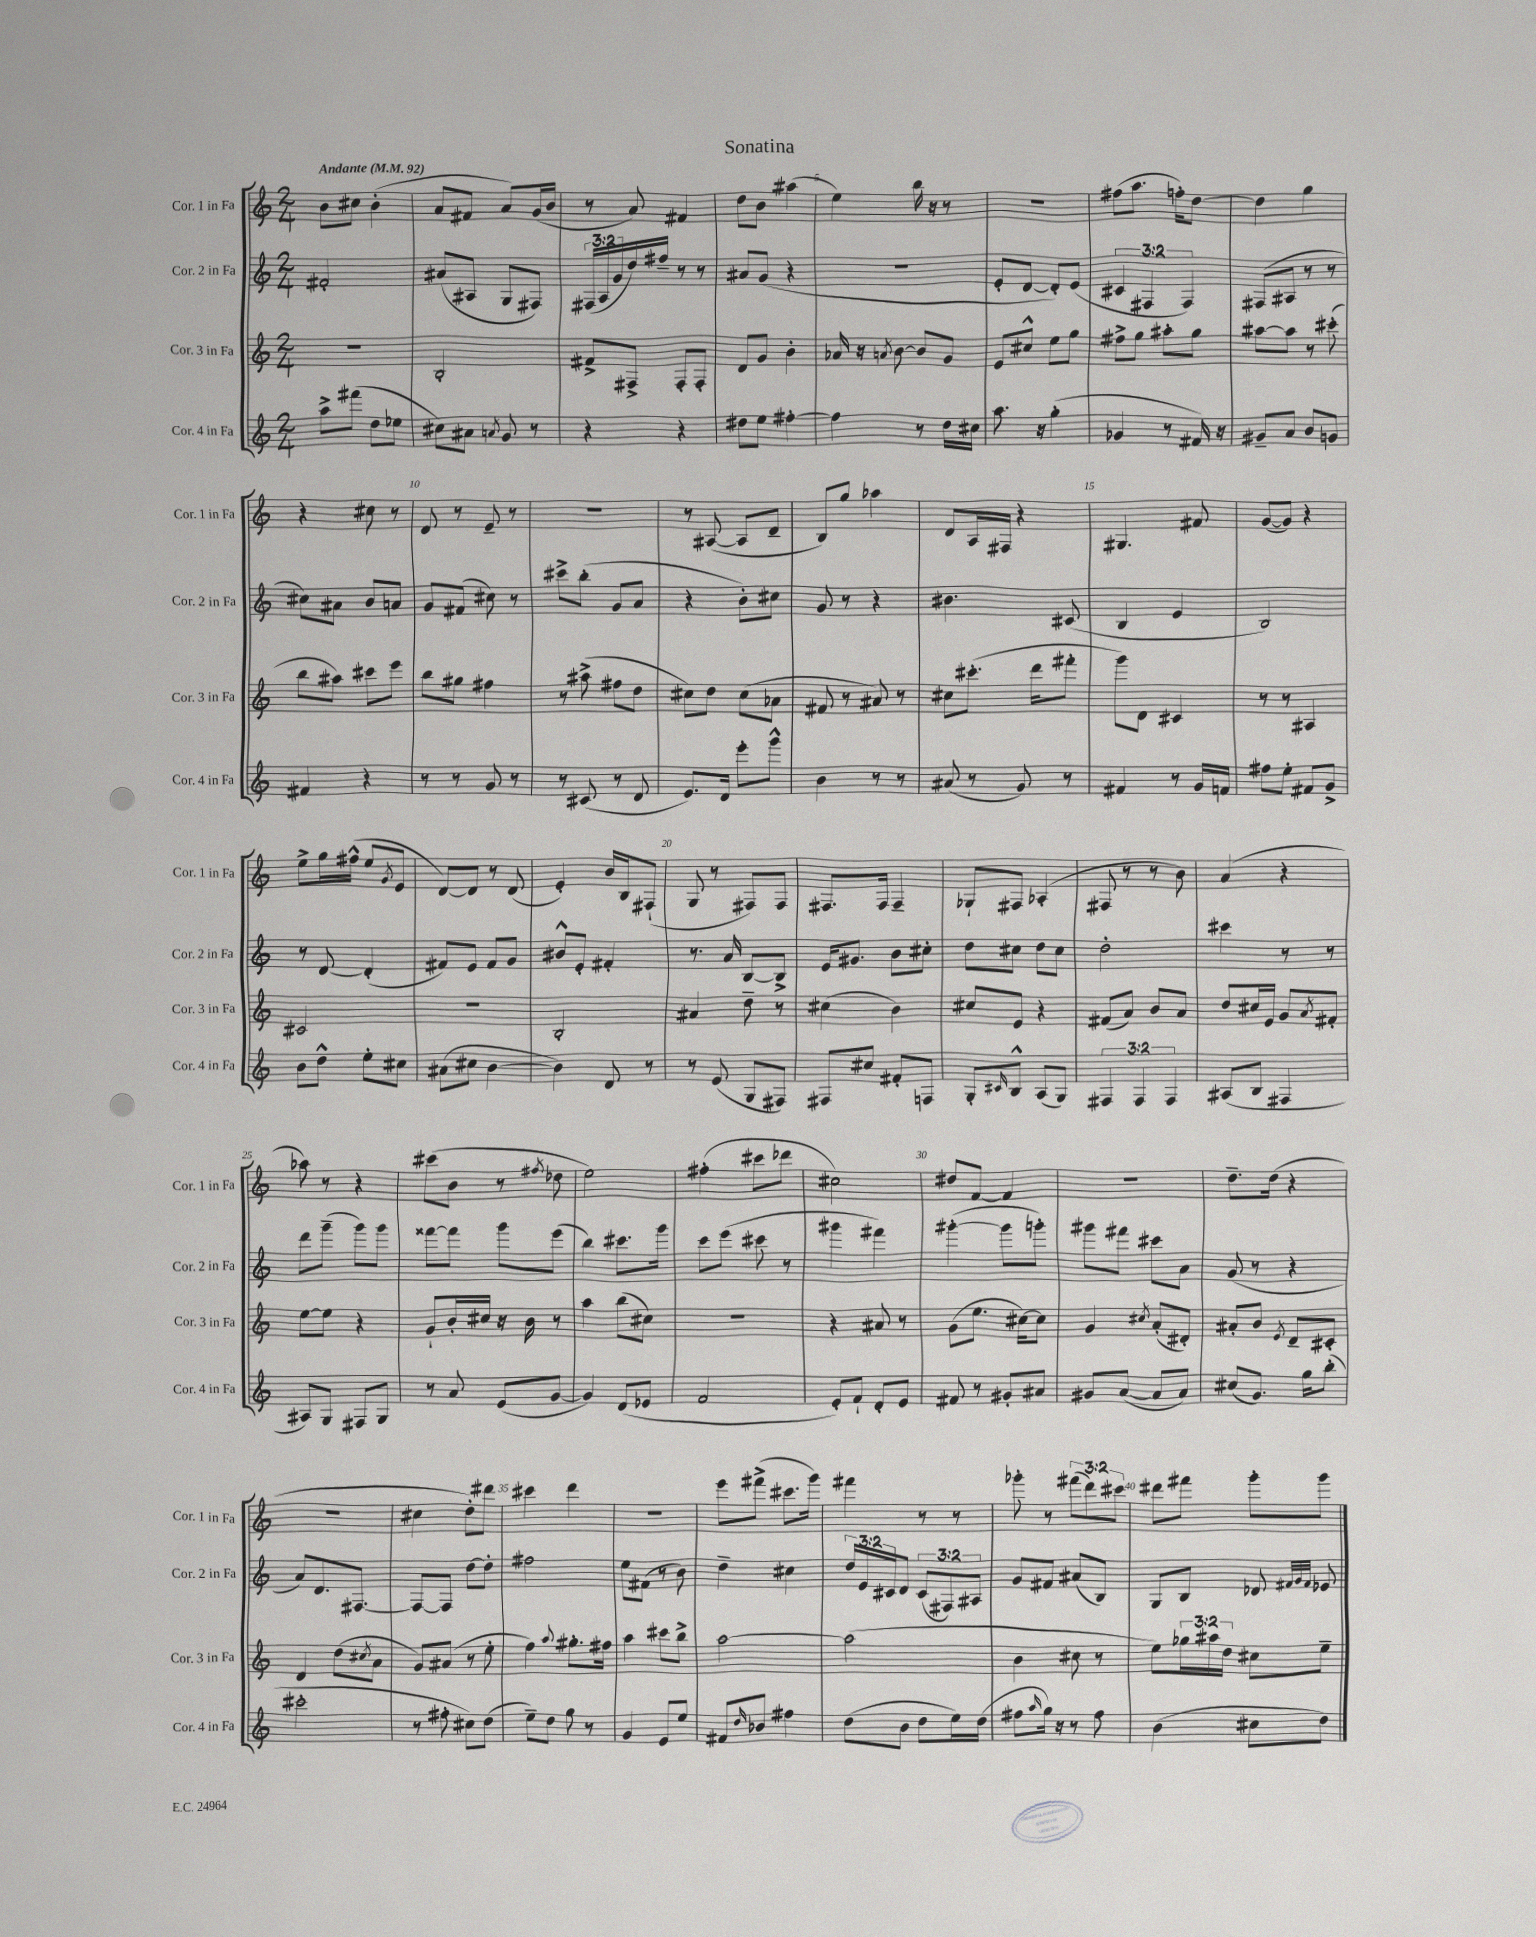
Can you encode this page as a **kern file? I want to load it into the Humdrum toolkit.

**kern	**kern	**kern	**kern
*staff4	*staff3	*staff2	*staff1
*clefG2	*clefG2	*clefG2	*clefG2
*k[]	*k[]	*k[]	*k[]
*M2/4	*M2/4	*M2/4	*M2/4
*MM92	*MM92	*MM92	*MM92
8aa^\L	2r	2f#'/	8b\L
(8fff#\J	.	.	8cc#\J
8dd\L	.	.	(4b'\
8ee-\J	.	.	.
=	=	=	=
8cc#\L)	2B'/	(8a#/L	8a/L
8a#\J	.	8A#/J	8f#/J
8qa/	.	.	.
8g/	.	8G/L	8a/L)
8r	.	8F#/J)	(16g/L
.	.	.	16b/JJ
=	=	=	=
4r	8f#^/L	(24F#/LL	8r
.	.	24A/	.
.	.	24g/	.
.	8F#^/J	16dd/)	8a/)
.	.	16ff#~/JJ	.
4r	8F#'/L	8r	4f#/
.	8F#'/J	8r	.
=	=	=	=
8dd#\L	8d/L	8a#/L	8dd\L
8ee\J	8g/J	(8g/J	8b\J
[4ff#'\	4b'\	4r	(4aa#\
=	=	=	=
4ff#\]	16a-/	2r	4ee\)
.	16r	.	.
.	8qa/	.	.
.	[8b\	.	.
8r	8b/]L	.	16bb\
.	.	.	16r
16dd\LL	8g/J	.	8r
16cc#\JJ	.	.	.
=	=	=	=
8.aa\	8e/L	8e'/L	2r
.	8cc#^^/J	[8d/J	.
16r	.	.	.
(4gg'\	8ee\L	8d'/]L)	.
.	8gg\J	(8e/J	.
=	=	=	=
4g-/	8ff#^\L	6c#/	(8ff#\L
.	8gg\J	.	8.aa\J
.	.	6F#/	.
8r	8aa#'\L	.	.
.	.	.	16ff'\LK)
.	.	6F#/)	.
16f#/)	8gg\J	.	[8dd\J
16r	.	.	.
=	=	=	=
8g#~/L	[8aa#\L	(8F#/L	4dd\]
8a/J	8aa#\]J	8A#/J	.
8b/L	8r	8r	4gg\
8g/J	(8ccc#'\	8r	.
=	=	=	=
4f#/	8bb\L	8cc#\L)	4r
.	8aa#\J)	8a#\J	.
4r	8ccc#\L	8b/L	8cc#\
.	8eee\J	8a/J	8r
=	=	=	=
8r	8bb\L	8g/L	8d/
8r	8gg#\J	(8f#/J	8r
8g/	4ff#\	8cc#\)	8e~/
8r	.	8r	8r
=	=	=	=
8r	8r	8ccc#^\L	2r
(8c#/	(8aa#^\	(8bb'\J	.
8r	8ff#\L	8g/L	.
8d/	8dd\J	8a/J	.
=	=	=	=
8.e/L)	8cc#\L)	4r	8r
.	8dd\J	.	([8A#/
16d/Jk	.	.	.
8eee'\L	(8cc#\L	8b'\L)	8A#/]L
8ggg^^\J	8a-\J	8cc#\J	8d~/J
=	=	=	=
4b\	8f#/	8g/	8B/L)
.	8r	8r	8gg/J
8r	8a#/)	4r	4aa-\
8r	8r	.	.
=	=	=	=
(8a#/	8cc#\L	4.b#\	8d/L
8r	(8.ccc#'\J	.	16A/L
.	.	.	16F#/JJ
8g/)	.	.	4r
.	16ddd\LK	.	.
8r	8fff#'\J	(8c#/	.
=	=	=	=
4f#/	8ggg\L)	4B/	4.G#/
.	8d\J	.	.
8r	4c#/	4e/	.
16g/LL	.	.	8f#/
16f/JJ	.	.	.
=	=	=	=
8ff#\L	8r	2B/)	([8g/L
8ee'\J	8r	.	8g/]J)
8f#/L	4A#/	.	4r
8g^/J	.	.	.
=	=	=	=
8b\L	2c#/	8r	8ee^\L
8dd^^\J	.	[8d/	16gg\L
.	.	.	(16ff#^^\JJ
8ee'\L	.	(4d'/]	8ee/L
.	.	.	8qg/
8cc#\J	.	.	8e/J
=	=	=	=
(8a#\L	2r	8f#/L)	[8d/L)
8cc#\J	.	8e/J	8d/]J
[4b\	.	8f#/L	8r
.	.	8g/J	(8d/
=	=	=	=
4b\])	2B'/	8b#^^/L	4e'/)
.	.	8e'/J	.
8d/	.	4f#'/	16b/LL
.	.	.	16B/J
8r	.	.	(8F#`/J
=	=	=	=
8r	4a#/	8.r	8G/
(8e/	.	.	8r
.	.	16a/	.
8G/L	8dd~\	[8B/L	8F#/L)
8F#/J)	8r	8B^/]J	8F#/J
=	=	=	=
8F#/L	(4cc#\	16e/LK	8.F#/L
.	.	8.g#/J	.
8cc#/J	.	.	.
.	.	.	16F#/Jk
8f#'/L	4b\)	8b\L	4F#~/
8F/J	.	8cc#'\J	.
=	=	=	=
8G'/L	8cc#/L	8dd\L	8G-`/L
16qqc#/	.	.	.
8B^^/J	8e/J	8cc#\J	8F#/J
(8A/L	4r	8dd\L	(4A-'/
8G/J)	.	8cc#\J	.
=	=	=	=
6F#/	(8f#/L	2dd'\	8F#/
.	8a/J)	.	8r
6F#/	.	.	.
.	8b/L	.	8r
6F#/	.	.	.
.	8a/J	.	8b\)
=	=	=	=
(8A#/L	8dd/L	4ccc#\	(4a/
8B/J	16cc#/L	.	.
.	16e/JJ	.	.
4F#/	8g/L	8r	4r
.	8qa/	.	.
.	8f#'/J	8r	.
=	=	=	=
8A#/L)	[8ee\L	8ddd\L	8aa-\)
8G/J	8ee\]J	(8ggg~\J	8r
8F#/L	4r	8ggg\L)	4r
8G/J	.	8ggg\J	.
=	=	=	=
8r	8g`/L	[8fff##\L	(8ccc#\L
8a/	16b'/L	8fff##\]J	8b\J
.	16cc#/JJ	.	.
(8e/L	16r	8ggg\L	8r
.	16b\	.	.
.	.	.	8qff#/
[8g/J	8r	(8eee\J	8dd-\
=	=	=	=
4g/])	4aa\	4bb\)	2ee\)
(8d/L	(8bb\L	8.ccc#\L	.
8e-/J	8cc#\J)	.	.
.	.	16ggg\Jk	.
=	=	=	=
2f/	2r	8ccc\L	(4ff#'\
.	.	(8eee\J	.
.	.	8ccc#\	8ccc#\L
.	.	8r	8ddd-\J
=	=	=	=
8e'/L)	4r	4ggg#\	2cc#\)
8f`/J	.	.	.
8d'/L	8a#/	4fff#\)	.
8e/J	8r	.	.
=	=	=	=
8f#/	(8g\L	([4ggg#'\	8dd#/L
8r	8.ee\J	.	[8f/J
8g#'/L	.	8ggg#\]L	4f/]
.	[16cc#\LK)	.	.
8a#/J	8cc#\]J	8ggg'\J)	.
=	=	=	=
8g#/L	4g/	8ggg#\L	2r
([8a/J	.	8fff#\J	.
.	8qcc#/	.	.
8a/]L	(8a'/L	8ccc#\L	.
8a/J)	8d#'/J)	8a\J	.
=	=	=	=
(8cc#/L	8a#'/L	(8g/	8.dd~\L
8.g/J)	8b/J	8r	.
.	.	.	(16dd\Jk
.	8qe/	.	.
.	8d~/L	4r	4r
16gg\LK	.	.	.
(8bb'\J	8c#'/J	.	.
=	=	=	=
2ccc#'\	4d/	8a/L)	2r
.	.	8.d/	.
.	(8dd\L	.	.
.	.	[8.F#/J	.
.	8qcc#/	.	.
.	8a\J	.	.
=	=	=	=
8r	8g/L)	8F#/_L	4cc#\
8ff#'\	(8a#/J	8F#/]J	.
8cc#\L)	8r	[8dd\L	8dd'\L)
(8dd\J	8ee'\	8dd'\]J	8ddd#\J
=	=	=	=
8ee~\L)	4ff\)	2ff#\	4ccc#\
8dd\J	.	.	.
.	8qqaa/	.	.
8gg\	8.gg#'\L	.	4ddd\
8r	.	.	.
.	16ff#\Jk	.	.
=	=	=	=
4g/	4aa\	8ee\L	2r
.	.	(8f#\J	.
8e/L	8ccc#\L	8r	.
8ee/J	8bb^\J	8b\)	.
=	=	=	=
8f#/L	[2aa\	4dd~\	8eee\L
16qqdd/	.	.	.
8b-/J	.	.	(8fff#^\J
4ff#\	.	4cc#\	8.ccc#\L
.	.	.	16ggg\Jk)
=	=	=	=
(8dd\L	(2aa\]	24dd/LL	4fff#\
.	.	24e/	.
.	.	24c#/J	.
8b\J	.	8d/J	.
8dd\L	.	(12c#/L	8r
.	.	12F#/)	.
16ee\L)	.	.	8r
.	.	12A#/J	.
(16dd\JJ	.	.	.
=	=	=	=
8ff#\L	4b\	8g/L	8ggg-'\
16qqaa/	.	.	.
16gg\Jk)	.	8f#/J	8r
16r	.	.	.
8r	8cc#\	(8a#/L	(12fff#\L
.	.	.	12ddd\)
8ff#\	8r	8B/J)	.
.	.	.	12ccc#\J
=	=	=	=
(4b\	8ee\L)	8G/L	8ddd#\L
.	24gg-\L	8B/J	8fff#\J
.	24aa#\	.	.
.	24dd\JJ	.	.
8cc#\L	8cc#\L	8d-/	8ggg'\L
.	.	32qqf#/LLL	.
.	.	32qqg/	.
.	.	32qqf#/JJJ	.
8dd\J)	8ee~\J	8e-/	8ggg\J
==	==	==	==
*-	*-	*-	*-
